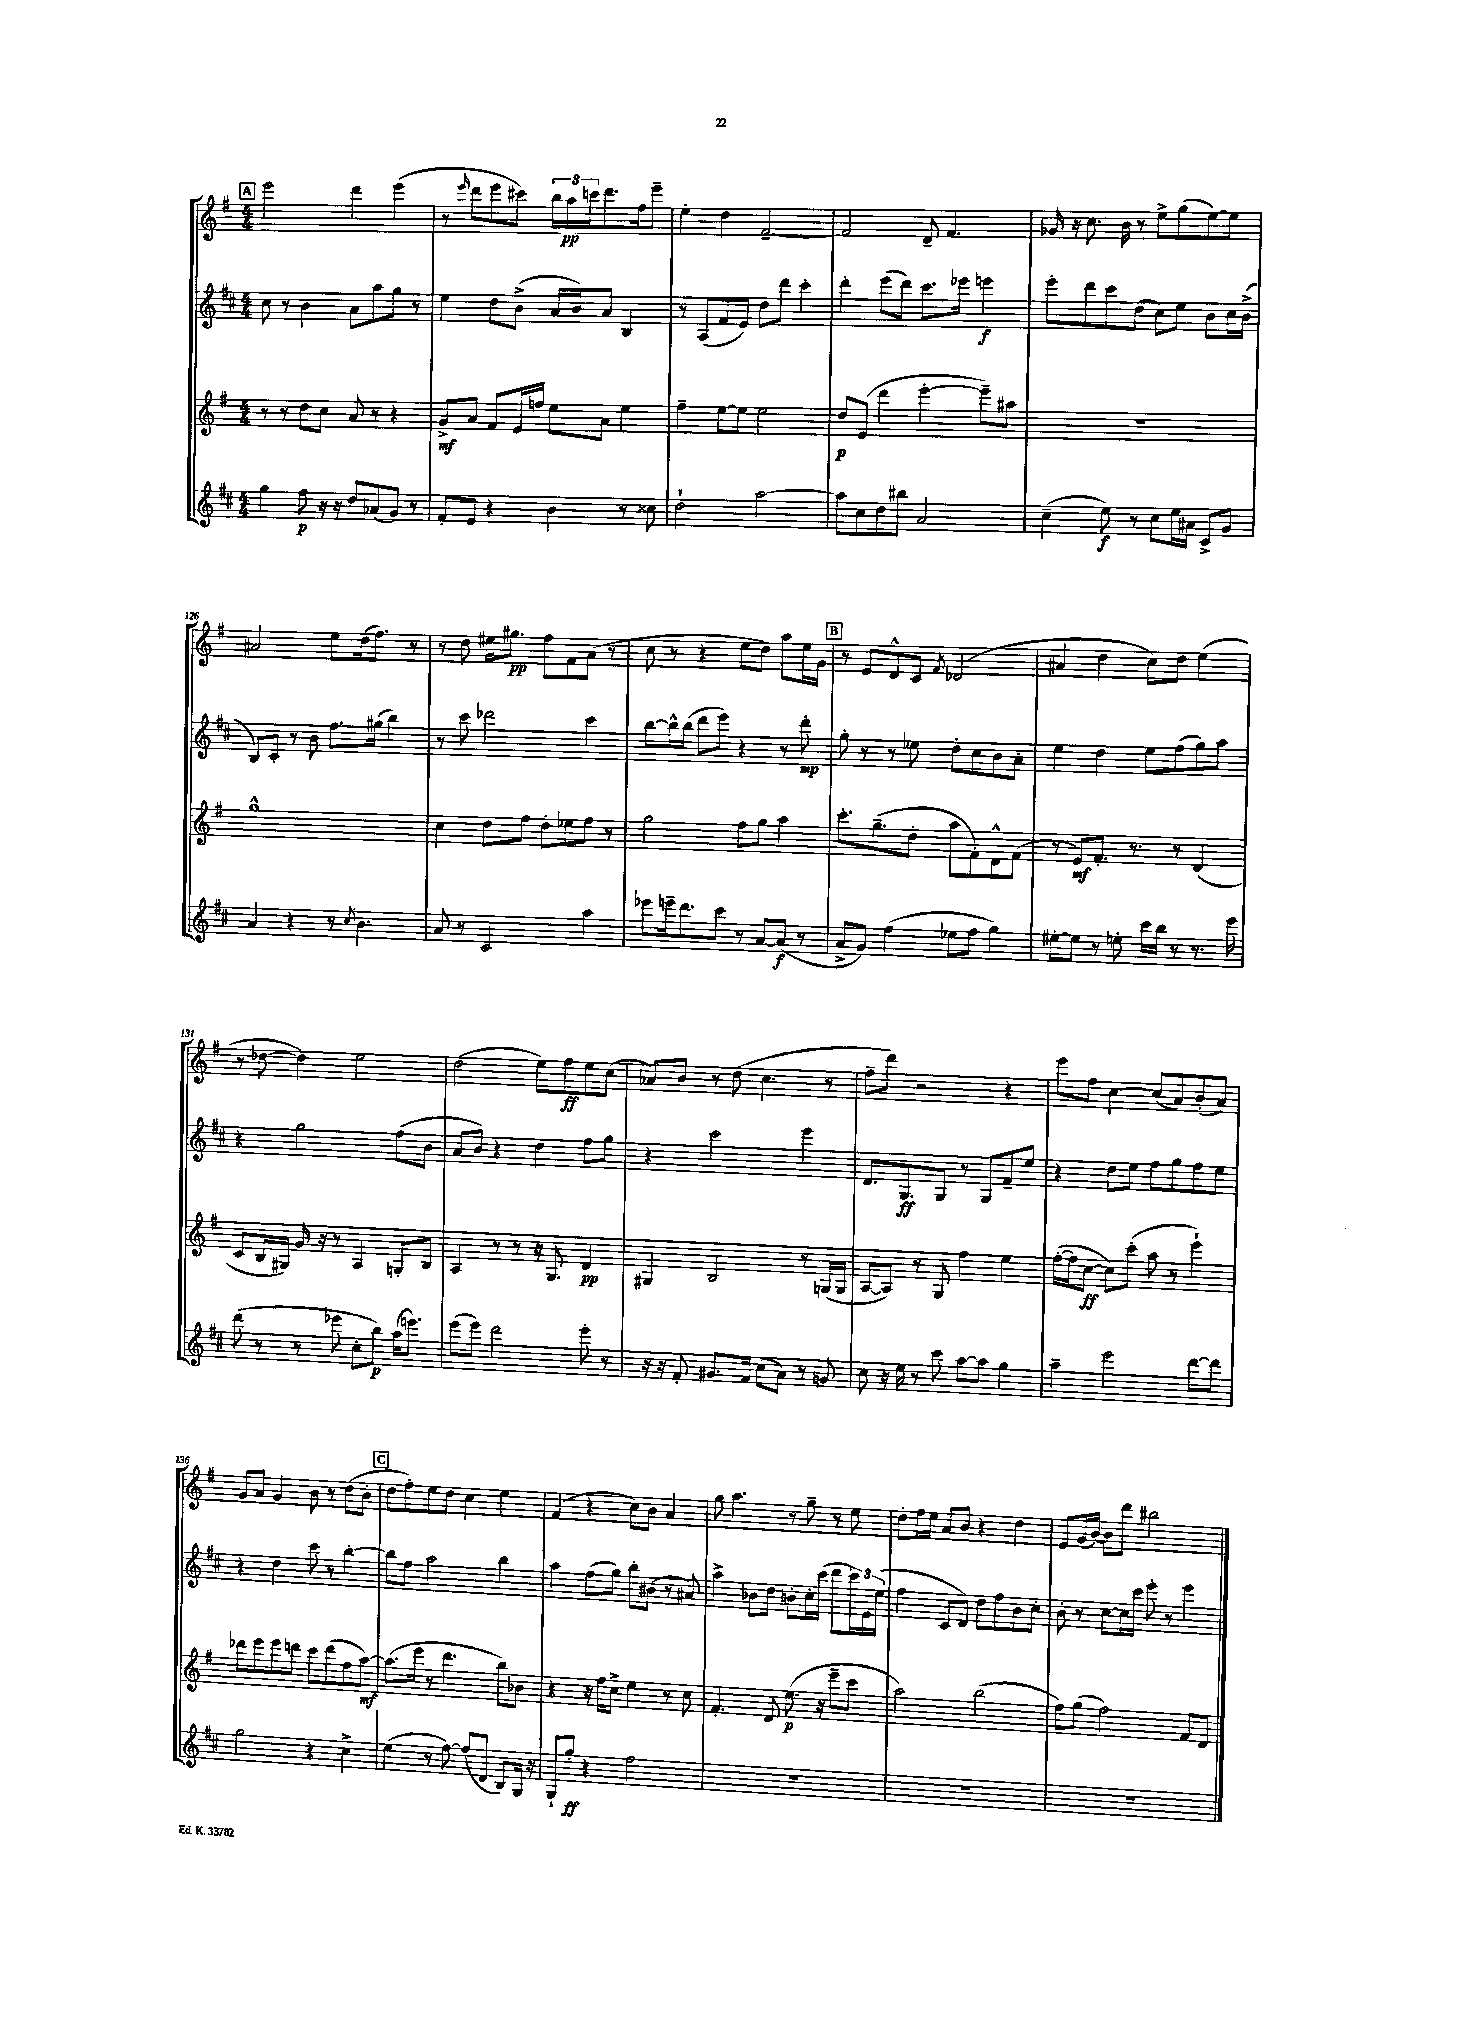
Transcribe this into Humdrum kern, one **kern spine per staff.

**kern	**kern	**kern	**kern
*staff4	*staff3	*staff2	*staff1
*clefG2	*clefG2	*clefG2	*clefG2
*k[f#c#]	*k[f#]	*k[f#c#]	*k[f#]
*M4/4	*M4/4	*M4/4	*M4/4
4gg\	8r	8cc#\	2eee\
.	8r	8r	.
8ff#\	8dd\L	4b\	.
16r	8cc\J	.	.
16r	.	.	.
8dd/L	8a/	8a\L	4ddd\
(8a-/	8r	8aa\	.
8g/J)	4r	8gg\J	(4eee\
8r	.	8r	.
=	=	=	=
8f#'/L	8g^/L	4ee\	8r
.	.	.	16qqeee/
8e/J	8a/J	.	8ddd\L
4r	8f#/L	8dd\L	8eee\
.	16e/L	(8b^\J	8ccc#\J)
.	16ff/JJ	.	.
4b\	8ee\L	16a/LL	24bb\LL
.	.	.	24aa\
.	.	16b/J)	.
.	.	.	24ccc\J
.	8a\J	8a/J	8.ddd\
8r	4ee\	4B/	.
.	.	.	16ff#\k
8cc##\	.	.	8eee~\J
=	=	=	=
2dd`\	4ff#~\	8r	4ee'\
.	.	(8A/L	.
.	[8ee\L	8f#/	4dd\
.	8ee\]J	8e/J)	.
[2aa\	2ee\	8dd\L	[2f#~/
.	.	8ddd\J	.
.	.	4ccc#'\	.
=	=	=	=
8aa\]L	8dd/L	4ddd'\	2f#/]
8cc#\	(8e/J	.	.
8dd\	4ddd\	(8eee\L	.
8bb#\J	.	8ddd\J)	.
2a/	[4eee'\	8.ccc#\L	8d~/
.	.	.	4.f#/
.	.	16eee-\Jk	.
.	8eee~\]L)	4eee\	.
.	8aa#\J	.	.
=	=	=	=
(4cc#~\	1r	8eee'\L	16g-/
.	.	.	16r
.	.	8ddd\	8.cc\
8ee\)	.	8ccc#\	.
.	.	.	16b\
8r	.	(8dd\J	8r
8cc#\L	.	8cc#\L)	8ee^\L
16ee\L	.	8ee\J	(8gg\
16a#\JJ	.	.	.
8c#^/L	.	8b\L	[8ee\)
8g/J	.	16cc#\L	8ee\]J
.	.	(16b^\JJ	.
=	=	=	=
4a/	1gg^^	8B/L)	2a#/
.	.	8c#'/J	.
4r	.	8r	.
.	.	8b\	.
8r	.	8.ff#\L	8ee\L
8qcc#/	.	.	.
4.b\	.	.	(16dd\k
.	.	(16gg#\Jk	8.ff#\J)
.	.	4bb\)	.
.	.	.	8r
=	=	=	=
8a/	4cc\	8r	8r
8r	.	8ccc#\	8dd\
2c#/	8dd\L	2ddd-\	16ee#\LK
.	.	.	8.gg#\J
.	8ff#\J	.	.
.	8dd'\L	.	8ff#\L
.	8ee-\	.	8f#\
4aa\	8ff#\J	4ccc#\	(8a\J
.	8r	.	8r
=	=	=	=
8eee-\L	2gg\	[8bb\L	8cc\
16eee~\k	.	16bb^^\]L	8r
8.ddd\	.	(16bb\JJ	.
.	.	8ddd\L	4r
8ccc#\J	.	8eee\J)	.
8r	8ff#\L	4r	8ee\L
[8a/L	8gg\J	.	8dd\J)
(8a/]J	4aa\	8r	8aa\L
8r	.	8ddd'\	16ee\L
.	.	.	16g\JJ
=	=	=	=
8a^/L	8.ccc'\L	8gg'\	8r
8g/J)	.	8r	8e/L
.	(8.gg~\	.	.
(4ff#\	.	8r	8d^^/
.	8dd'\J	8ee-\	8c/J
.	.	.	8qf#/
8ee-\L	8aa\L	8dd'\L	(2d-/
8ff#\J	8f#'\)	8cc#\	.
4gg\)	8d^^\	8b\	.
.	(8f#\J	8a'\J	.
=	=	=	=
[8ee#'\L	8r	4ee\	4a#/
8ee#\]J	8e/L)	.	.
8r	8.f#'/J	4dd\	4dd\
8ee'\	.	.	.
.	8.r	.	.
16ccc#\LL	.	8ee\L	8cc\L)
16bb\JJ	.	.	.
8r	8r	(8ff#\	8dd\J
8.r	(4d/	8gg\)	(4ee\
.	.	8aa\J	.
16eee\	.	.	.
=	=	=	=
(8ddd\	8c/L	4r	8r
8r	16B/L	.	[8dd-\
.	16G#/JJ)	.	.
8r	16g/	2gg\	4dd-\])
.	16r	.	.
8eee-\	8r	.	.
8cc#'\L	4A/	.	2ee\
8bb\J)	.	.	.
(16aa\LK	8G'/L	(8ff#\L	.
8.eee\J)	.	.	.
.	8B/J	8b\J	.
=	=	=	=
(8eee\L	4A/	8a/L	(2dd\
8eee\J)	.	8b/J)	.
2ddd\	8r	4r	.
.	8r	.	.
.	16r	4dd\	8ee\L)
.	8.G/	.	.
.	.	.	8ff#\
8eee'\	4d/	8ff#\L	8ee\
8r	.	8gg\J	(8cc\J
=	=	=	=
16r	4G#/	4r	8a-/L)
16r	.	.	.
8f#'/	.	.	8b/J
8.g#/L	2B/	2ccc#\	8r
.	.	.	(8dd\
16f#/Jk	.	.	.
(8cc#\L	.	.	4.cc\
8a\J)	.	.	.
8r	8r	4eee\	.
8g/	(16G/LL	.	8r
.	16G/JJ	.	.
=	=	=	=
8cc#\	[8A/L	8.d/L	8ff#~\L
16r	8A/]J)	.	8ddd\J)
16ee\	.	8.G/	.
8r	8r	.	2r
8ccc#\	8G/	8G/J	.
[8aa\L	4ff#\	8r	.
8aa\]J	.	8G/L	.
4gg\	4ee\	8f#~/	4r
.	.	8ee/J	.
=	=	=	=
4aa~\	([16ff#'\LL	4r	8eee\L
.	16ff#\]J	.	.
.	[8cc\J	.	8ff#\J
2eee\	8cc\]L)	8dd\L	[4cc\
.	(8ccc'\J	8ee\J	.
.	8aa\	8ff#\L	(8cc/]L
.	8r	8gg\	8a/)
[8ddd\L	4eee`\)	8ff#\	(8b'/
8ddd\]J	.	8ee\J	8a/J)
=	=	=	=
2gg\	8ddd-\L	4r	8g/L
.	8eee\	.	8a/J
.	8eee\	4dd\	4g/
.	8ddd\J	.	.
4r	8ccc\L	8ccc#\	8b\
.	(8ddd\	8r	8r
4cc#^\	8ff#\	[4bb'\	(8dd\L
.	[8aa\J)	.	8b'\J
=	=	=	=
(4ee\	(8.aa\]L	8bb\]L	8dd\L
.	.	8ff#\J	8ff#'\)
.	16eee\Jk	.	.
8r	8r	2aa\	8ee\
[8ff#\)	4.ddd\	.	8dd\J
(8ff#/]L	.	.	4cc\
8d/J	.	.	.
8B/L)	8bb\L)	4bb\	4ee\
16G/Jk	8b-\J	.	.
16r	.	.	.
=	=	=	=
8G`/L	4r	4aa\	(4f#/
8gg'/J	.	.	.
4r	16r	(8ff#\L	4r
.	16ff#\LK	.	.
.	8cc^\J	8gg\J)	.
2ff#\	4ee\	8bb'\L	8cc\L)
.	.	(8b#\J	8b\J
.	8r	8r	4a/
.	8cc\	8a#/)	.
=	=	=	=
1r	4.f#'/	4aa^\	8gg\
.	.	.	4.aa\
.	.	8b-\L	.
.	8d/	8dd\J	.
.	(8.ee\	8b'\L	8r
.	.	16cc#'\L	8gg~\
.	16r	(16ccc#\JJ	.
.	8eee~\L	8ddd\L	8r
.	8ccc\J	24ccc#\L)	8ee\
.	.	24e\	.
.	.	(24ee\JJ	.
=	=	=	=
1r	2aa\)	4ff#\	8dd'\L
.	.	.	16ff#\L
.	.	.	16ee\JJ
.	.	8c#/L	8a/L
.	.	8d/J)	8b/J
.	(2bb\	8dd\L	4r
.	.	8ff#\	.
.	.	8b\	4dd\
.	.	8cc#'\J	.
=	=	=	=
1r	8ff#\L)	8b'\	8e/L
.	(8gg\J	8r	(16g/L
.	.	.	[16b/JJ)
.	2ff#\)	[8cc#\L	8b\]L
.	.	16cc#\]L	8ddd\J
.	.	16ccc#\JJ	.
.	.	8eee'\	2bb#\
.	.	8r	.
.	8f#/L	4eee\	.
.	8d/J	.	.
==	==	==	==
*-	*-	*-	*-
